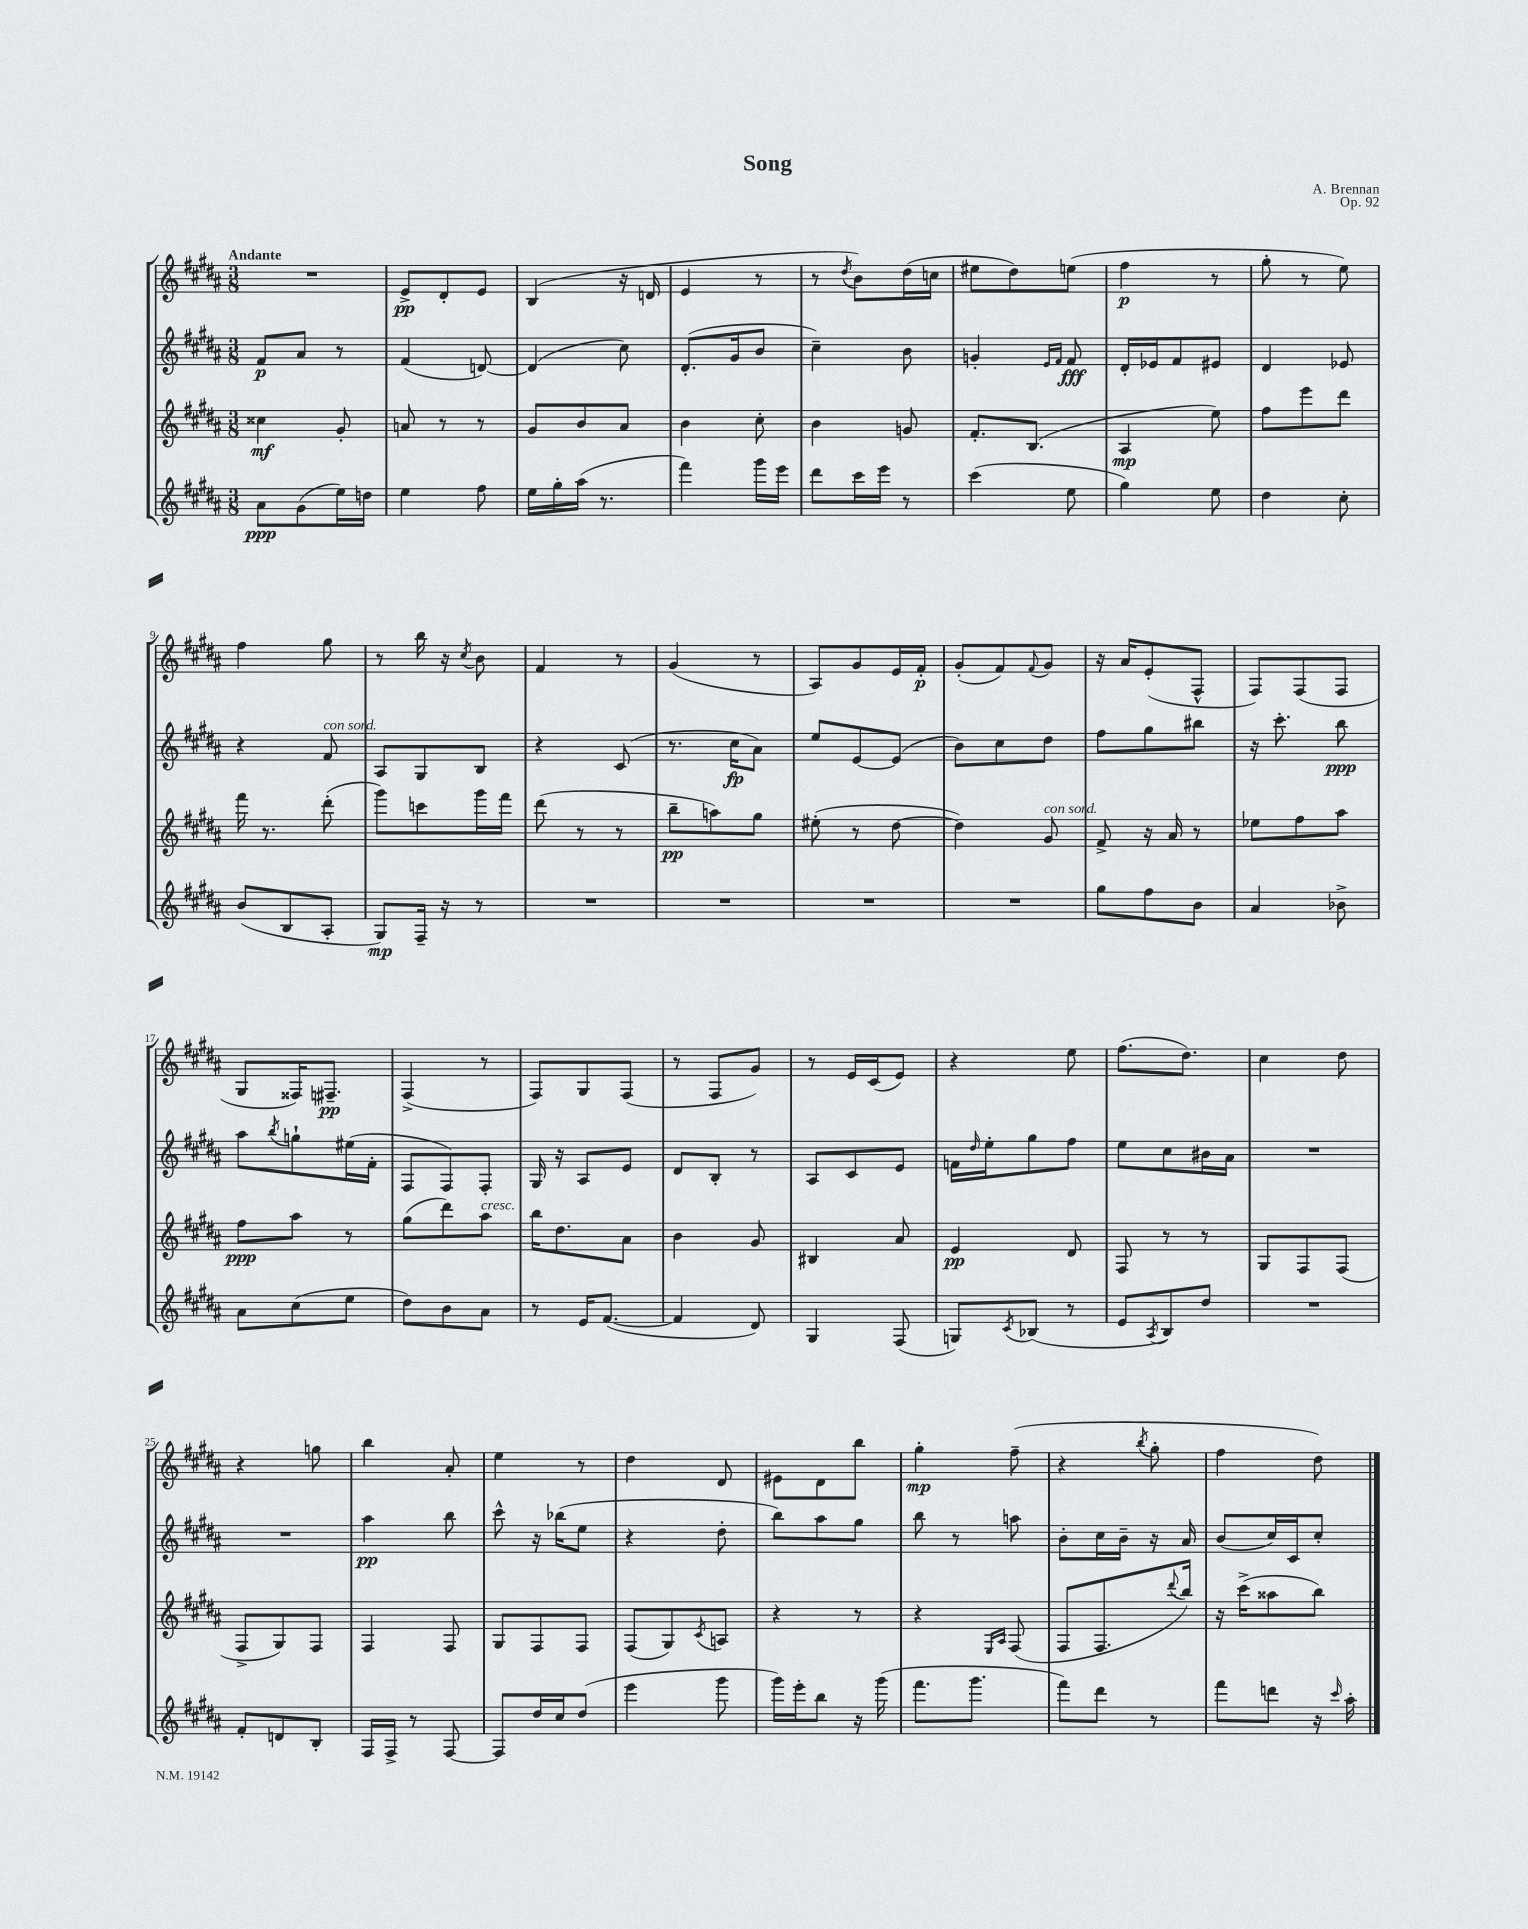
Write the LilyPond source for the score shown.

\header { title = "Song" composer = "A. Brennan" opus = "Op. 92" }
<<
\new StaffGroup <<
\new Staff = "s0" {
    \clef treble \key b \major \numericTimeSignature \time 3/8 \tempo "Andante"
    R4. |
    e'8->\pp dis'8-. e'8 |
    b4( r16 d'16 |
    e'4 r8 |
    r8 \acciaccatura { dis''8 } b'8) dis''16( c''16 |
    eis''8 dis''8) e''8( |
    fis''4\p r8 |
    gis''8-. r8 e''8) |
    fis''4 gis''8 |
    r8 b''16 r16 \acciaccatura { cis''8 } b'8 |
    fis'4 r8 |
    gis'4( r8 |
    ais8) gis'8 e'16 fis'16-.\p |
    gis'8-.( fis'8) \appoggiatura { fis'8 } gis'8 |
    r16 ais'16 e'8-.( fis8-^ |
    fis8) fis8( fis8 |
    gis8 fisis16) fis8.--\pp |
    fis4->( r8 |
    fis8) gis8 fis8( |
    r8 fis8 gis'8) |
    r8 e'16 cis'16( e'8) |
    r4 e''8 |
    fis''8.( dis''8.) |
    cis''4 dis''8 |
    r4 g''8 |
    b''4 ais'8-. |
    e''4 r8 |
    dis''4 dis'8 |
    eis'8 dis'8 b''8 |
    gis''4-.\mp fis''8--( |
    r4 \acciaccatura { b''8 } gis''8-. |
    fis''4 dis''8) \bar "|." |
}
\new Staff = "s1" {
    \clef treble \key b \major \numericTimeSignature \time 3/8
    fis'8\p ais'8 r8 |
    fis'4( d'8~) |
    d'4( cis''8) |
    dis'8.-.( gis'16 b'8 |
    cis''4--) b'8 |
    g'4-. \grace { e'16 fis'16 } fis'8\fff |
    dis'16-. ees'16 fis'8 eis'8 |
    dis'4 ees'8 |
    r4 fis'8^\markup { \italic "con sord." } |
    ais8 gis8 b8 |
    r4 cis'8( |
    r8. cis''16\fp ais'8) |
    e''8 e'8~ e'8( |
    b'8) cis''8 dis''8 |
    fis''8 gis''8 bis''8 |
    r16 cis'''8.-. b''8\ppp |
    ais''8 \acciaccatura { b''8 } g''8-! eis''16( fis'16-. |
    fis8 fis8) fis8-. |
    gis16 r16 ais8 e'8 |
    dis'8 b8-. r8 |
    ais8 cis'8 e'8 |
    f'16 \grace { dis''16 } e''16-. gis''8 fis''8 |
    e''8 cis''8 bis'16 ais'16 |
    R4. |
    R4. |
    ais''4\pp b''8 |
    cis'''8-^ r16 bes''16( e''8 |
    r4 dis''8-. |
    b''8) ais''8 gis''8 |
    b''8 r8 a''8 |
    b'8-. cis''16 b'16-- r16 ais'16 |
    b'8( cis''16) cis'16 cis''8-. \bar "|." |
}
\new Staff = "s2" {
    \clef treble \key b \major \numericTimeSignature \time 3/8
    cisis''4\mf gis'8-. |
    a'8 r8 r8 |
    gis'8 b'8 ais'8 |
    b'4 cis''8-. |
    b'4 g'8 |
    fis'8.-. b8.( |
    ais4\mp e''8) |
    fis''8 e'''8 dis'''8 |
    fis'''16 r8. dis'''8-.( |
    gis'''8) c'''8 gis'''16 fis'''16 |
    dis'''8( r8 r8 |
    b''8--\pp a''8) gis''8 |
    eis''8-.( r8 dis''8~ |
    dis''4) gis'8^\markup { \italic "con sord." } |
    fis'8-> r16 ais'16 r8 |
    ees''8 fis''8 ais''8 |
    fis''8\ppp ais''8 r8 |
    gis''8( dis'''8) ais''8^\markup { \italic "cresc." } |
    b''16 dis''8. ais'8 |
    b'4 gis'8 |
    bis4 ais'8 |
    e'4\pp dis'8 |
    fis8 r8 r8 |
    gis8 fis8 fis8( |
    fis8-> gis8) fis8 |
    fis4 fis8 |
    gis8 fis8 fis8 |
    fis8( gis8) \acciaccatura { cis'8 } a8 |
    r4 r8 |
    r4 \grace { e16 ais16 } fis8( |
    fis8 fis8. \appoggiatura { dis'''8 } b''16) |
    r16 cis'''16->( aisis''8 b''8) \bar "|." |
}
\new Staff = "s3" {
    \clef treble \key b \major \numericTimeSignature \time 3/8
    ais'8\ppp gis'8( e''16) d''16 |
    e''4 fis''8 |
    e''16 gis''16-. ais''16( r8. |
    fis'''4) gis'''16 e'''16 |
    dis'''8 cis'''16 e'''16 r8 |
    cis'''4( e''8 |
    gis''4) e''8 |
    dis''4 cis''8-. |
    b'8( b8 ais8-. |
    gis8\mp) fis16-- r16 r8 |
    R4. |
    R4. |
    R4. |
    R4. |
    gis''8 fis''8 b'8 |
    ais'4 bes'8-> |
    ais'8 cis''8( e''8 |
    dis''8) b'8 ais'8 |
    r8 e'16 fis'8.~( |
    fis'4 dis'8) |
    gis4 fis8( |
    g8) \acciaccatura { cis'8 } bes8( r8 |
    e'8 \acciaccatura { ais8 } b8) dis''8 |
    R4. |
    fis'8-. d'8 b8-. |
    fis16 fis16-> r8 fis8~ |
    fis8 dis''16 cis''16 dis''8( |
    e'''4 gis'''8 |
    gis'''16) e'''16-. b''8 r16 gis'''16( |
    fis'''8. gis'''8. |
    fis'''8) dis'''8 r8 |
    fis'''8 d'''8 r16 \grace { cis'''16 } ais''16-. \bar "|." |
}
>>
>>
